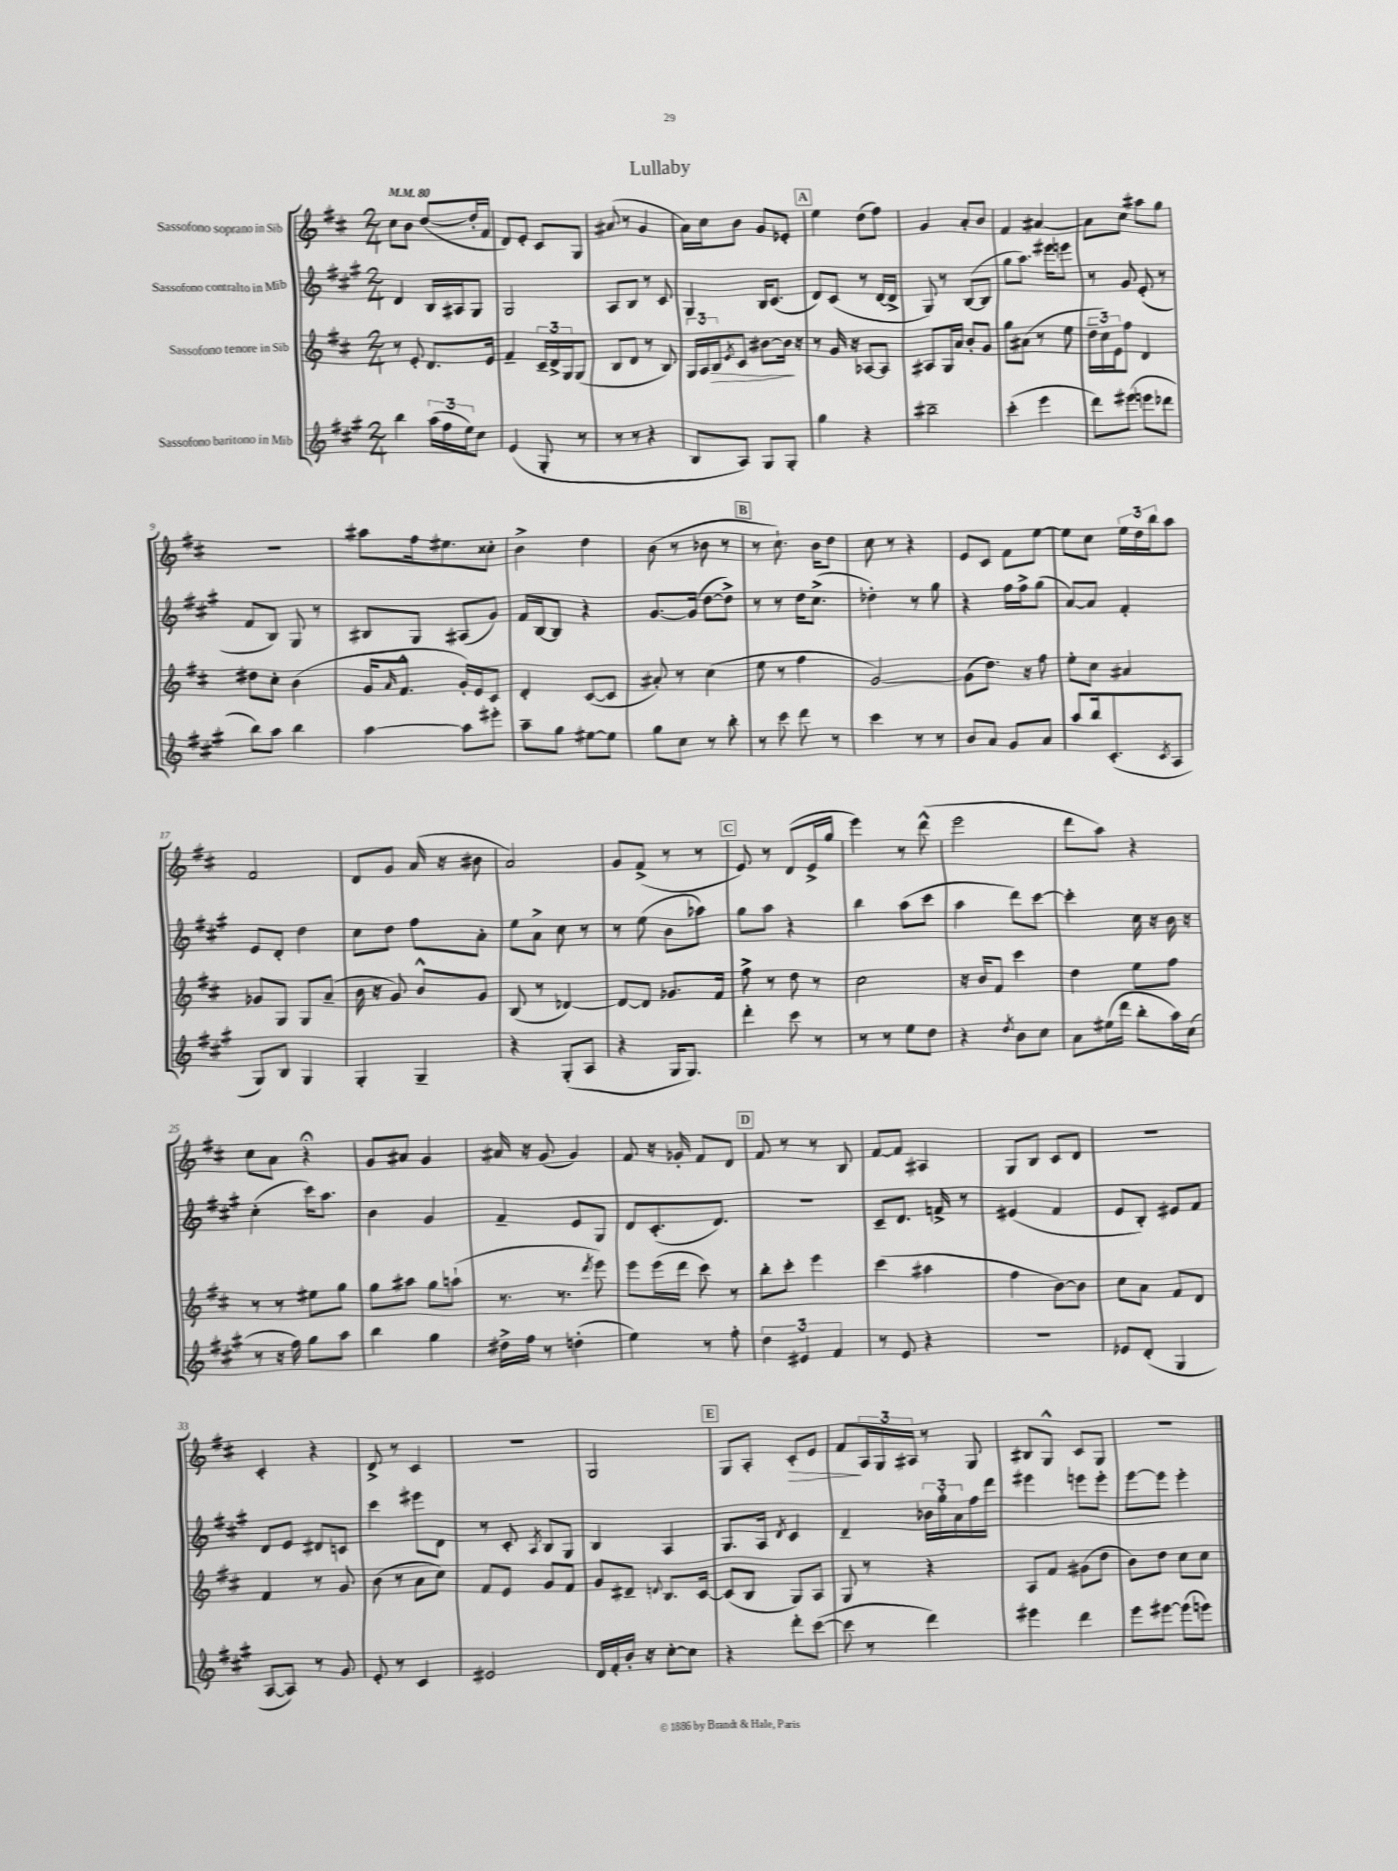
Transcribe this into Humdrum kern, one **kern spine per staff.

**kern	**kern	**kern	**kern
*staff4	*staff3	*staff2	*staff1
*clefG2	*clefG2	*clefG2	*clefG2
*k[f#c#g#]	*k[f#c#]	*k[f#c#g#]	*k[f#c#]
*M2/4	*M2/4	*M2/4	*M2/4
*MM80	*MM80	*MM80	*MM80
4bb	8r	4d	8cc#
.	8e'	.	8b
(24aa	8.d	16B	([8dd
24ff#	.	.	.
.	.	16A#	.
24ee)	.	.	.
8cc#	.	8G#	16dd']
.	16e	.	16f#
=	=	=	=
(4e	4f#~	2G#	8d)
.	.	.	8e'
8G#'	24c#~	.	8c#
.	24d^	.	.
.	24G	.	.
8r	(8G	.	8G
=	=	=	=
8r	8B	8A	(8a#
8r	8d	8B	8r
4r	8r	8r	4g
.	8B)	8c#	.
=	=	=	=
8B	24G	4G#	16a)
.	24A	.	.
.	.	.	16cc#
.	24B	.	.
.	8qe	.	.
8A)	8c#	.	8b
8G#	[8b#	16B	8g
.	.	(8.c#	.
8G#'	16b#]	.	8e-'
.	16r	.	.
=	=	=	=
4gg#	8r	8d)	4ee
.	16g	(8c#	.
.	16r	.	.
4r	[8A-	8r	(8dd
.	8A-]	[16d	8ff#)
.	.	16d^]	.
=	=	=	=
2bb#~	8A#	8G#)	4g
.	16G	8r	.
.	16a	.	.
.	8b'	([8B	8a'
.	8g	8B]	8b
=	=	=	=
(4ccc#'	8gg	8gg#	4f#
.	(8a#	8.aa)	.
4eee	8r	.	[4a#
.	.	16eee#	.
.	8ee	8eee	.
=	=	=	=
8ddd)	24dd~	8r	8a#]
.	24cc#)	.	.
.	24e	.	.
(8eee#	8ff#	8g#	8cc#
8eee	4d	(8e'	8aa#
8ddd-	.	8r	8gg
=	=	=	=
8bb)	8dd#	8f#	2r
8aa	8cc#'	8B)	.
4bb	(4b	8G#	.
.	.	8r	.
=	=	=	=
[4aa	16g	8B#	8aa#
.	16qqa	.	.
.	8.f#^^	.	.
.	.	8G#	16ff#
.	.	.	8.ee#
8aa]	16g')	(8A#	.
.	16e	.	.
8eee#'	8c#	8g#)	8cc##'
=	=	=	=
8aa~	4d'	16f#	4b^
.	.	[16B	.
8gg#	.	8B]	.
[8ee#	([8c#	4r	4dd
8ee#]	8c#]	.	.
=	=	=	=
8gg#	8a#')	[8.g#	(8b
8cc#	8r	.	8r
.	.	(16g#]	.
8r	(4cc#	[8dd	8b-
8bb'	.	8dd^])	8r
=	=	=	=
8r	8ee	8r	8r
8ccc#	8r	8r	8.cc#`)
8ddd	4ff#	16dd	.
.	.	(8.cc#^	16b
8r	.	.	8dd
=	=	=	=
4ccc#	[2g)	4dd-')	8cc#
.	.	.	8r
8r	.	8r	4r
8r	.	8gg#	.
=	=	=	=
8b	(8g]	4r	8e
8a	8.dd)	.	8c#
8g#	.	16ff#	8f#
.	16r	16ff#^	.
8a	8ff#	(8gg#	[8ee
=	=	=	=
8aa	8ee'	[8a)	8ee]
16bb	8cc#	8a]	8cc#
(8.c#'	.	.	.
.	4a#	4f#'	24ee
.	.	.	24dd
.	.	.	24bb
8qc#	.	.	.
8A	.	.	8aa
=	=	=	=
8G#)	8g-	8e	2f#
8B	8G	8d'	.
4G#	8G	4dd	.
.	(8a~	.	.
=	=	=	=
4G#'	16b	8cc#	8d
.	16r	.	.
.	8g)	8dd	8g
4G#~	8b^^	8ff#	(16a
.	.	.	16r
.	8g	8a'	8b#
=	=	=	=
4r	(8B	8ee	2a)
.	8r	8a^	.
(8G#'	[4d-)	8cc#	.
8A	.	8r	.
=	=	=	=
4r	8d-_	8r	8g
.	8d-]	(8ee	(8f#^
16G#	8.g-	8b	8r
8.G#)	.	.	.
.	.	8aa-)	8r
.	16f#	.	.
=	=	=	=
4ddd'	8ff#^	8gg#	8e)
.	8r	8aa	8r
8ccc#	8dd	4r	(8d
8r	8r	.	16e^
.	.	.	16gg
=	=	=	=
8r	2cc#	4bb	4eee)
8r	.	.	.
8ee	.	(8aa	8r
8dd	.	8ccc#	(8ddd^^
=	=	=	=
4r	16r	4aa	2eee
.	16b	.	.
.	8f#	.	.
8qdd	.	.	.
8b	4ccc#	8ddd)	.
8cc#	.	[8ccc#	.
=	=	=	=
8a	4dd	4ccc#']	8ddd
(16ee#	.	.	8aa)
16ddd	.	.	.
8bb'	8ee	16cc#	4r
.	.	16r	.
16aa)	8ff#	16b	.
(16cc#	.	16r	.
=	=	=	=
8r	8r	(4cc#'	8cc#
16r	8r	.	8a
16ff#)	.	.	.
8gg#	8ee#	16ccc#)	4r;
.	.	8.aa	.
8aa	8gg	.	.
=	=	=	=
4bb	8gg	4b	8g
.	8aa#	.	8a#
4gg#	8gg	4g#	4g
.	(8aa`	.	.
=	=	=	=
16dd#^	8.r	4f#~	16a#
16ff#	.	.	16r
8r	.	.	(8g
.	8.r	.	.
(4dd'	.	8e	4g)
.	8qddd	.	.
.	8eee)	8G#	.
=	=	=	=
4ee)	8eee	8d	8f#
.	(16eee	(8.c#'	16r
.	16ddd	.	16g-'
8r	8ccc#)	.	8f#
.	.	8.d)	.
8ff#'	8r	.	8d
=	=	=	=
6dd	8bb'	2r	8f#
.	8ccc#'	.	8r
6e#	.	.	.
.	4eee	.	8r
6f#	.	.	.
.	.	.	8B
=	=	=	=
8r	(4ccc#	8c#~	[8f#
8e	.	8.d	8f#]
4r	4aa#	.	4A#
.	.	16f^	.
.	.	8r	.
=	=	=	=
2r	4ff#	(4e#	8G
.	.	.	8B
.	[8b)	4f#	8c#
.	8b]	.	8d
=	=	=	=
8e-	8cc#	8e	2r
(8d'	8a	8B')	.
4G#	8f#	8e#	.
.	8d	8f#	.
=	=	=	=
[8A	4f#	8d	4c#'
8A])	.	8e	.
8r	8r	8d#	4r
8g#	8g	8c	.
=	=	=	=
8e'	(8b	4ccc#	8d^
8r	8r	.	8r
4c#	8a	8eee#	4c#
.	8cc#)	8d	.
=	=	=	=
2e#	8f#	8r	2r
.	8e	8c#'	.
.	.	8qA	.
.	8g	8B	.
.	8f#	8G#	.
=	=	=	=
16d	8g	4B	2G
16f#'	.	.	.
16b'	8d#~	.	.
16r	.	.	.
.	8qqd	.	.
[8cc#'	8.B	4A	.
8cc#]	.	.	.
.	[16c#	.	.
=	=	=	=
4r	(8c#]	8.G#	8G
.	8B	.	8A'
.	.	16A	.
.	.	8qd	.
8ddd'	8G)	4c#	8c#'
([8ccc#	8A	.	8e
=	=	=	=
8ccc#]	8G	4d~	8f#
8r	8r	.	24A
.	.	.	24G
.	.	.	24A#
4ddd)	4r	24b-	8r
.	.	24gg#'	.
.	.	24a	.
.	.	16ff#	8G
.	.	16ddd	.
=	=	=	=
4eee#	8A	4eee#	8B#
.	8f#	.	8G^^
4ddd	(8g#	8eee	8c#
.	8dd	8eee'	8G
=	=	=	=
8eee	8b)	[8eee	2r
[8eee#	8dd	8eee]	.
(8eee#]	8cc#	4eee'	.
8eee)	8cc#	.	.
==	==	==	==
*-	*-	*-	*-
